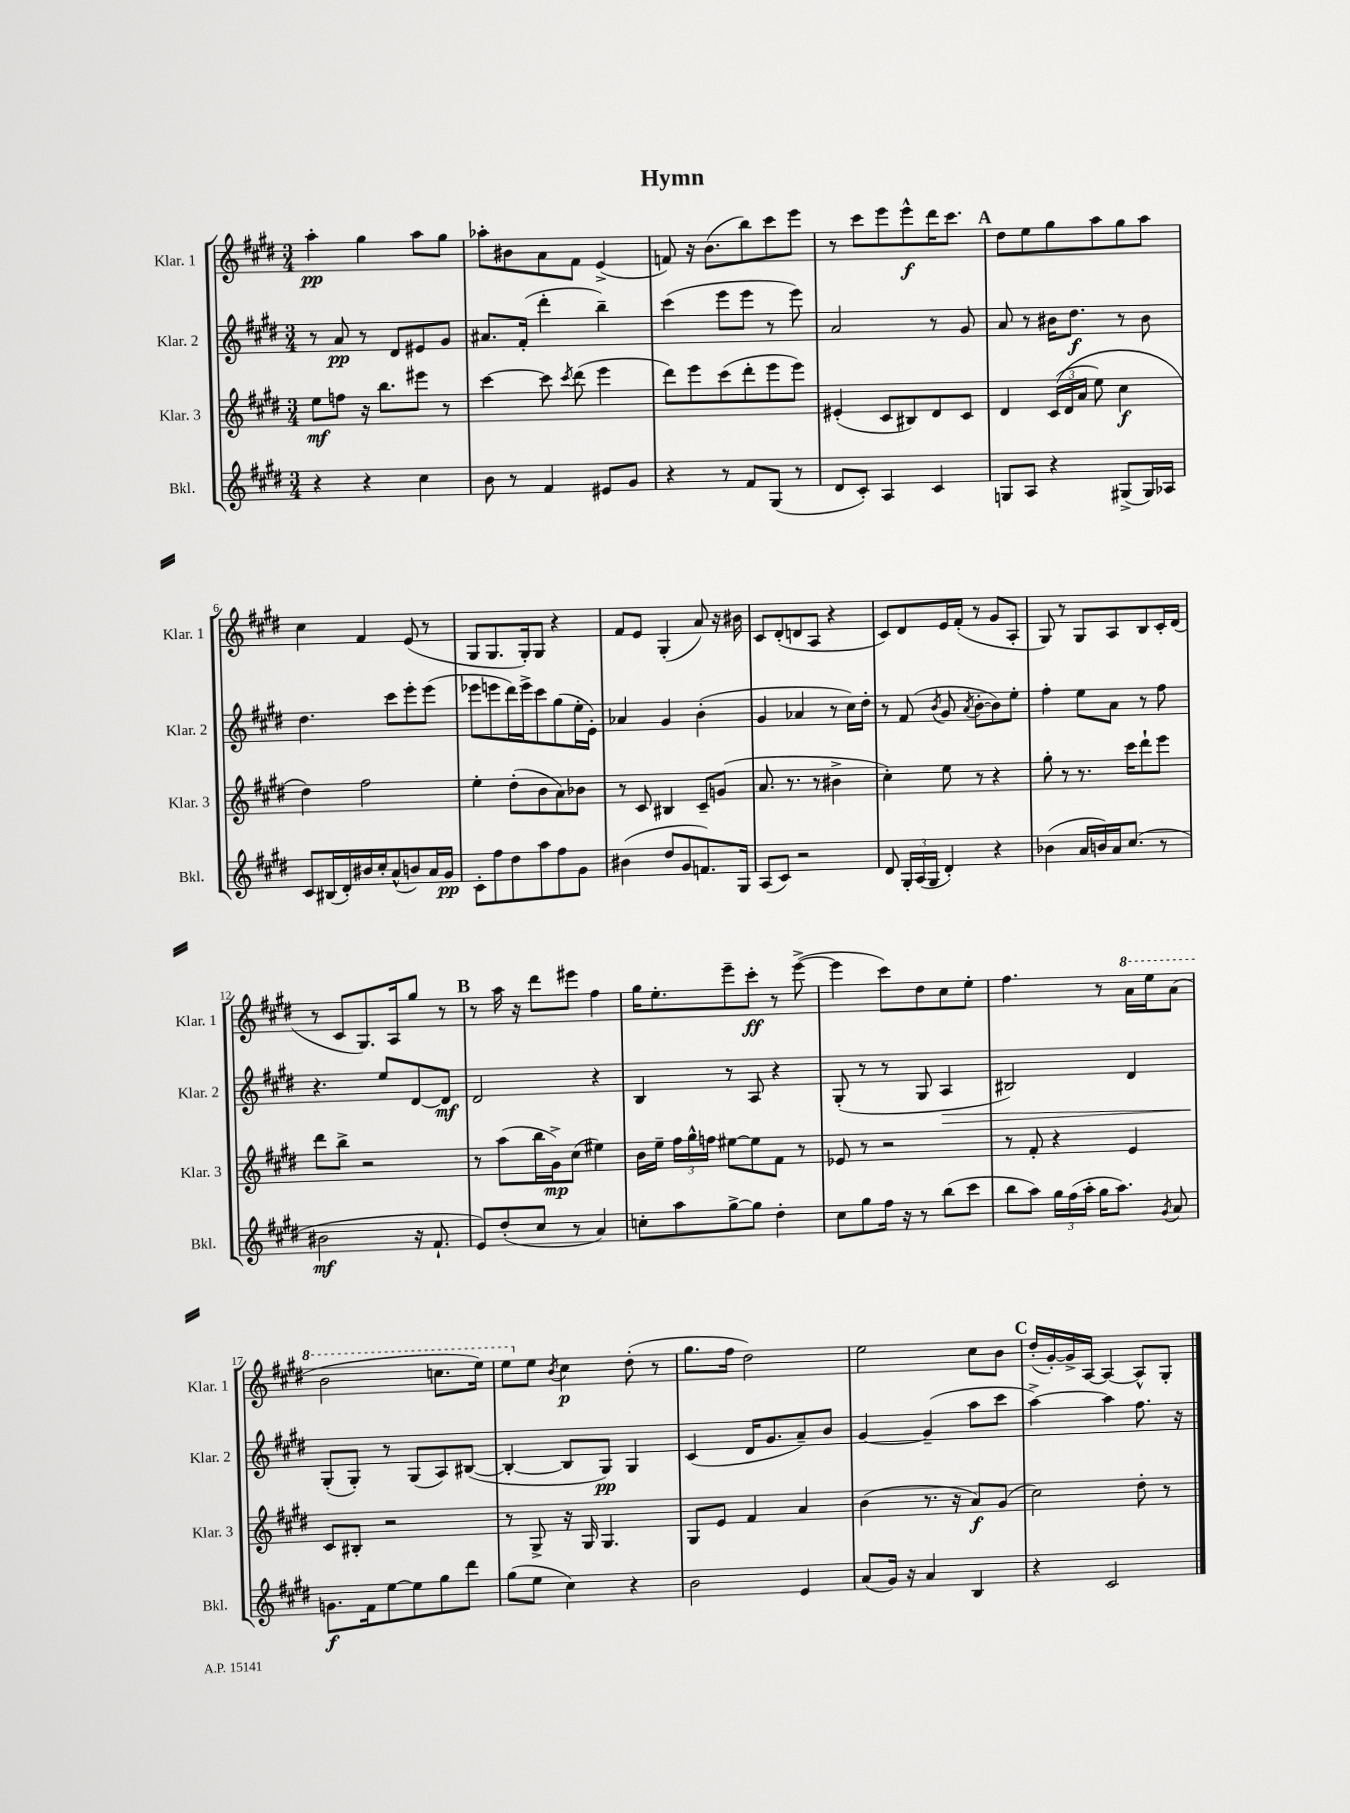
\header { title = "Hymn" }
<<
\new StaffGroup <<
\new Staff = "s0" \with { instrumentName = "Klar. 1" shortInstrumentName = "Klar. 1" } {
    \clef treble \key e \major \numericTimeSignature \time 3/4
    \autoBeamOff a''4-.\pp gis''4 a''8[ gis''8] |
    aes''8[-. bis'8 a'8 fis'8] e'4->( |
    f'8) r16 b'8.[( b''8) cis'''8 e'''8] |
    r8 cis'''8[ e'''8 e'''8-^\f dis'''16 cis'''8.] |
    \mark \markup { \bold "A" } dis''8[ e''8 gis''8 a''8 gis''8 a''8] |
    cis''4 fis'4 e'8( r8 |
    gis8[ gis8. gis16-.) gis8] r4 |
    fis'8[ e'8] gis4-.( a'8) r16 bis'16 |
    cis'8[ dis'8-.( d'8 a8] r4 |
    cis'8[) dis'8 e'16 fis'16]-.( r8 gis'8[ a8]-. |
    gis8) r8 gis8[ a8 b8 cis'16-. dis'16]( |
    r8 cis'8[ gis8.) a16 gis''8] r8 |
    \mark \markup { \bold "B" } r8 a''16 r16 dis'''8[ eis'''8] fis''4 |
    gis''16[ e''8.-. e'''8-- cis'''8]-.\ff r8 e'''8~->( |
    e'''4 cis'''8[) dis''8 cis''8 e''8]-. |
    fis''4. r8 \ottava #1 a''16[ e'''16 a''8]( |
    b''2 c'''8.[ e'''16]) |
    e'''8[ \ottava #0 e''8] \acciaccatura { b'8 } cis''4\p dis''8-.( r8 |
    gis''8.[ fis''16] dis''2) |
    e''2 cis''8[ b'8] |
    \mark \markup { \bold "C" } dis''16[-.( gis'16~-.) gis'16-> a16]~ a4~ a8[-^ gis8]-. \bar "|." |
}
\new Staff = "s1" \with { instrumentName = "Klar. 2" shortInstrumentName = "Klar. 2" } {
    \clef treble \key e \major \numericTimeSignature \time 3/4
    \autoBeamOff r8 a'8\pp r8 dis'8[ eis'8 gis'8] |
    ais'8.[ fis'16]-.( dis'''4-. b''4--) |
    cis'''4( e'''8[ e'''8] r8 e'''8) |
    a'2 r8 gis'8 |
    \mark \markup { \bold "A" } a'8 r8 bis'16[ dis''8.]\f r8 bis'8 |
    dis''4. cis'''8[ e'''8-. e'''8]( |
    ees'''8[ e'''8 dis'''16) e'''16-> cis'''8 gis''8( e''16-. e'16]-.) |
    aes'4 gis'4 b'4-.( |
    gis'4 aes'4 r8 cis''16[) dis''16]-. |
    r8 fis'8( \acciaccatura { b'8 } gis'8 \acciaccatura { a'8 } b'8[~-. b'8) e''8]-. |
    fis''4-. e''8[ a'8] r8 fis''8 |
    r4. e''8[ dis'8~ dis'8]\mf |
    \mark \markup { \bold "B" } dis'2 r4 |
    b4 r8 a8 r4 |
    gis8-.( r8 r8 gis8 a4\> |
    bis2) dis'4 |
    gis8[-.\!( gis8]-.) r8 gis8[( a8) bis8]~( |
    bis4~-. bis8[ gis8]\pp) gis4 |
    cis'4( dis'16[ gis'8. a'8--) b'8] |
    gis'4~ gis'4--( a''8[ cis'''8] |
    \mark \markup { \bold "C" } a''4~->) a''4 fis''8. r16 \bar "|." |
}
\new Staff = "s2" \with { instrumentName = "Klar. 3" shortInstrumentName = "Klar. 3" } {
    \clef treble \key e \major \numericTimeSignature \time 3/4
    \autoBeamOff e''8[\mf f''8] r16 b''8.[ eis'''8] r8 |
    cis'''4~ cis'''8 \acciaccatura { cis'''8 } dis'''8( e'''4 |
    dis'''8[) e'''8 cis'''8( dis'''8-. e'''8 e'''8]) |
    eis'4-.( cis'8[ bis8) dis'8 cis'8] |
    \mark \markup { \bold "A" } dis'4 \tuplet 3/2 { cis'16[(\( dis'16 a'16] } e''8) cis''4\f |
    dis''4\) fis''2 |
    e''4-. dis''8[-.( b'8 a'8) bes'8] |
    r8 cis'8 bis4 cis'8[-- g'8]( |
    a'8. r8. r8 bis'4-> |
    cis''4-.) e''8 r8 r4 |
    gis''8-. r8 r8. cis'''16[ dis'''8-! e'''8] |
    dis'''8[ b''8]-> r2 |
    \mark \markup { \bold "B" } r8 a''8[( b''16 gis'16->\mp) cis''8]( eis''4) |
    b'16[ e''16]-- \tuplet 3/2 { fis''16[ gis''16-^ f''16] } eis''8[~ eis''8 fis'8] r8 |
    ees'8 r8 r2 |
    r8 fis'8-. r4 e'4 |
    cis'8[ bis8]-. r2 |
    r8 gis8-> r16 gis16 gis4. |
    gis8[ e'8] fis'4 a'4 |
    b'4( r8. r16 a'8[\f) gis'8]( |
    \mark \markup { \bold "C" } cis''2) dis''8-. r8 \bar "|." |
}
\new Staff = "s3" \with { instrumentName = "Bkl." shortInstrumentName = "Bkl." } {
    \clef treble \key e \major \numericTimeSignature \time 3/4
    \autoBeamOff r4 r4 cis''4 |
    b'8 r8 fis'4 eis'8[ gis'8] |
    r4 r8 fis'8[ gis8]( r8 |
    dis'8[ cis'8]-.) a4 cis'4 |
    \mark \markup { \bold "A" } g8[ a8] r4 gis8[->( gis16) aes16] |
    cis'8[ bis16( dis'16-.) bis'16 cis''16-. a'8-^( b'8) a'16 gis'16]\pp |
    cis'8[-. fis''8 dis''8 a''8 fis''8 gis'8] |
    bis'4( dis''8[ gis'8 f'8.) gis16] |
    a8[( cis'8]) r2 |
    dis'8 \tuplet 3/2 { gis16[-. a16( gis16] } dis'4-.) r4 |
    bes'4( a'16[ b'16) a'16 cis''8.]( r8 |
    bis'2\mf r16 fis'8.-! |
    \mark \markup { \bold "B" } e'8[) dis''8-.( cis''8] r8 a'4) |
    c''8[-. a''8 gis''8~-> gis''8] dis''4-. |
    cis''8[ gis''8 fis''16] r16 r8 b''8[( cis'''8] |
    b''8[ a''8]) \tuplet 3/2 { gis''16[ fis''16( a''16]-. } gis''16[ a''8.]) \acciaccatura { gis'8 } a'8 |
    g'8.[\f fis'16 e''8~ e''8 gis''8 dis'''8] |
    gis''8[( e''8] cis''4) r4 |
    b'2 e'4 |
    a'8[( gis'16]) r16 a'4 b4 |
    \mark \markup { \bold "C" } r4 cis'2 \bar "|." |
}
>>
>>
